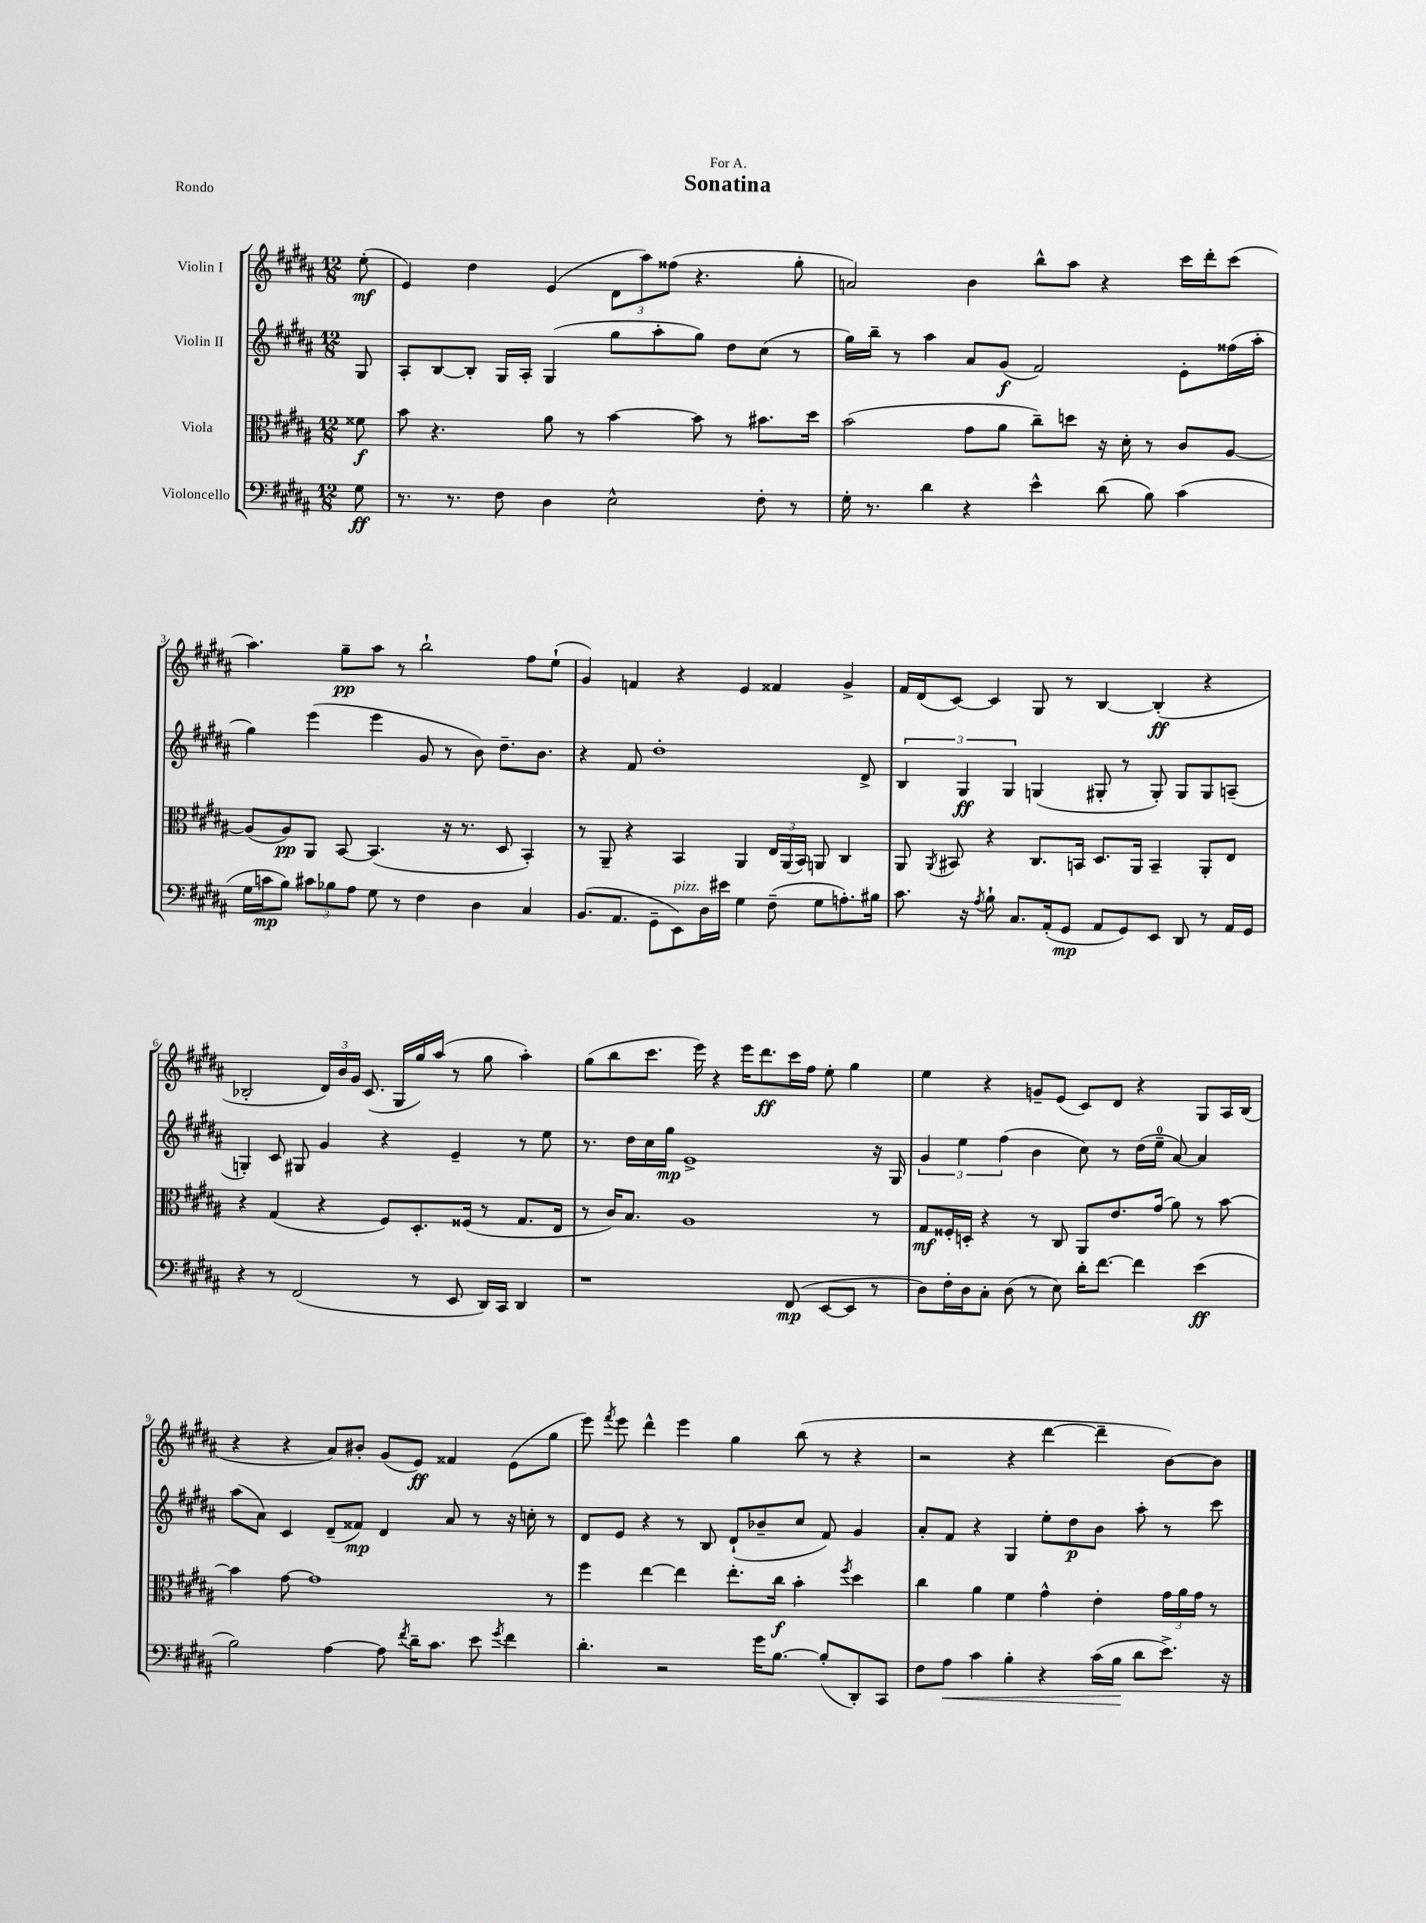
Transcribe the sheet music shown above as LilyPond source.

\header { title = "Sonatina" dedication = "For A." piece = "Rondo" }
<<
\new StaffGroup <<
\new Staff = "s0" \with { instrumentName = "Violin I" } {
    \clef treble \key b \major \numericTimeSignature \time 12/8 \partial 8
    \autoBeamOff e''8-.\mf( |
    e'4) dis''4 e'4( \tuplet 3/2 { dis'8[ ais''8) fisis''8]( } r4. gis''8-. |
    a'2) b'4 b''8[-^ ais''8] r4 cis'''16[ dis'''16-. cis'''8]( |
    ais''4.) gis''8[--\pp ais''8] r8 b''2-! fis''8[ e''8]-!( |
    gis'4) f'4 r4 e'4 fisis'4 gis'4-> |
    fis'16[ dis'16( cis'8]~) cis'4 gis8 r8 b4~ b4-.\ff( r4 |
    bes2-. \tuplet 3/2 { dis'16[) b'16 gis'16] } cis'8.( gis16[ gis''16) ais''16]( r8 gis''8 ais''4-.) |
    gis''8[( b''8 cis'''8.] e'''16) r4 e'''16[ dis'''8.\ff cis'''16 fis''16] e''8-. gis''4 |
    e''4 r4 g'8[-- e'8]( cis'8[) dis'8] r4 gis8[ ais16 b16]( |
    r4 r4 ais'8[) bis'8]-. gis'8[( e'8]\ff) fisis'4 e'8[( gis''8] |
    e'''8) \acciaccatura { fis'''8 } e'''8 dis'''4-^ e'''4 gis''4 b''8( r8 r4 |
    r2 r4 dis'''4~ dis'''4-- b'8[~) b'8] \bar "|." |
}
\new Staff = "s1" \with { instrumentName = "Violin II" } {
    \clef treble \key b \major \numericTimeSignature \time 12/8 \partial 8
    \autoBeamOff gis8 |
    ais8[-. b8~ b8]-. gis16[ ais16]-. gis4( gis''8[ ais''8-. gis''8]) dis''8[ cis''8]( r8 |
    gis''16[) b''16]-- r8 ais''4 ais'8[ gis'8]\f( fis'2) e'8[-. fisis''16( ais''16]-. |
    gis''4) e'''4( e'''4 gis'8 r8 b'8) dis''8.[-- b'8.] |
    r4 fis'8 dis''1-. dis'8-> |
    \tuplet 3/2 { b4 gis4\ff gis4 } g4( gis8-. r8 gis8-.) gis8[ gis8 a8]--( |
    g4-.) cis'8 gis8 gis'4 r4 e'4-- r8 e''8 |
    r8. dis''16[ cis''16 gis''16]\mp e'1-> r16 gis16 |
    \tuplet 3/2 { gis'4 e''4 fis''4( } b'4 cis''8) r8 dis''16[( e''16]-0-- ais'8~) ais'4 |
    ais''8[( ais'8]) cis'4 dis'8[--( fisis'8]\mp) dis'4 ais'8 r8 r16 c''16-. r8 |
    dis'8[ e'8] r4 r8 b8 dis'8[-!( bes'8-- cis''8] fis'8) gis'4 |
    ais'8[-. fis'8] r4 gis4 e''8[-. dis''8\p b'8] ais''8-. r8 cis'''8 \bar "|." |
}
\new Staff = "s2" \with { instrumentName = "Viola" } {
    \clef alto \key b \major \numericTimeSignature \time 12/8 \partial 8
    \autoBeamOff fisis'8\f |
    b'8 r4. ais'8 r8 b'4~ b'8 r8 bis'8.[ dis''16] |
    b'2( gis'8[ ais'8] cis''8[--) d''8] r16 dis'16-. r8 cis'8[ ais8]~ |
    ais8[( ais8\pp) ais,8] b,8~ b,4.( r16 r8. dis8 b,4-.) |
    r8 ais,8-- r4 b,4 ais,4 \tuplet 3/2 { e16[ ais,16( b,16]) } a,8 cis4 |
    ais,8 \acciaccatura { ais,8 } bis,8 r4 cis8.[ b,16] dis8.[ ais,16] b,4-- ais,8[-. e8] |
    r4 gis4( r4 fis8[) dis8.-. fisis16]( r8 gis8.[ e16] |
    r8 cis'16[) b8.] ais1 r8 |
    gis8[\mf fisis16-. d16]-. r4 r8 cis8 ais,8[ e'8. gis'16]( ais'8) r8 b'8~ |
    b'4 gis'8~ gis'1 r8 |
    fis''4 e''4~ e''4 e''8.[-. cis''16]\f b'4-. \acciaccatura { fis''8 } dis''4 |
    cis''4 ais'4 fis'4 gis'4-^ e'4-. \tuplet 3/2 { gis'16[ ais'16 gis'16] } r8 \bar "|." |
}
\new Staff = "s3" \with { instrumentName = "Violoncello" } {
    \clef bass \key b \major \numericTimeSignature \time 12/8 \partial 8
    \autoBeamOff gis8\ff |
    r8. r8. fis8 dis4 e2-^ fis8-. r8 |
    gis16-. r8. dis'4 r4 e'4-^ dis'8( b8) cis'4( |
    gis16[ c'16\mp b8]) \tuplet 3/2 { cis'8[ bes8 ais8] } gis8 r8 fis4 dis4 cis4 |
    b,8.[( ais,8.] gis,8[-- e,8^\markup { \italic "pizz." }) dis16 eis'16] gis4 fis8--( gis8[ a8.-.) bis16] |
    cis'8. r16 \acciaccatura { ais8 } b8-! cis8.[ ais,16-.( gis,8]\mp ais,8[ gis,8) e,8] dis,8 r8 ais,16[ gis,16] |
    r4 r8 fis,2( r8 e,8 dis,16[) cis,16] dis,4 |
    r1 fis,8\mp( e,8[~ e,8] r8 |
    dis8[) fis16-. dis16 cis8]-. dis8( r8 e8) dis'16[-. fis'8.]~ fis'4 e'4\ff( |
    b2) ais4~ ais8 \acciaccatura { fis'8 } dis'16[-- cis'8.] e'8 \acciaccatura { gis'8 } fis'4 |
    dis'4.-. r2 gis'16[ b8.]~ b8[-.( dis,8-.) cis,8] |
    fis8[ ais8]\< cis'4 b4-. r4 cis'16[( b16]\! dis'8[ e'8.]->) r16 \bar "|." |
}
>>
>>
